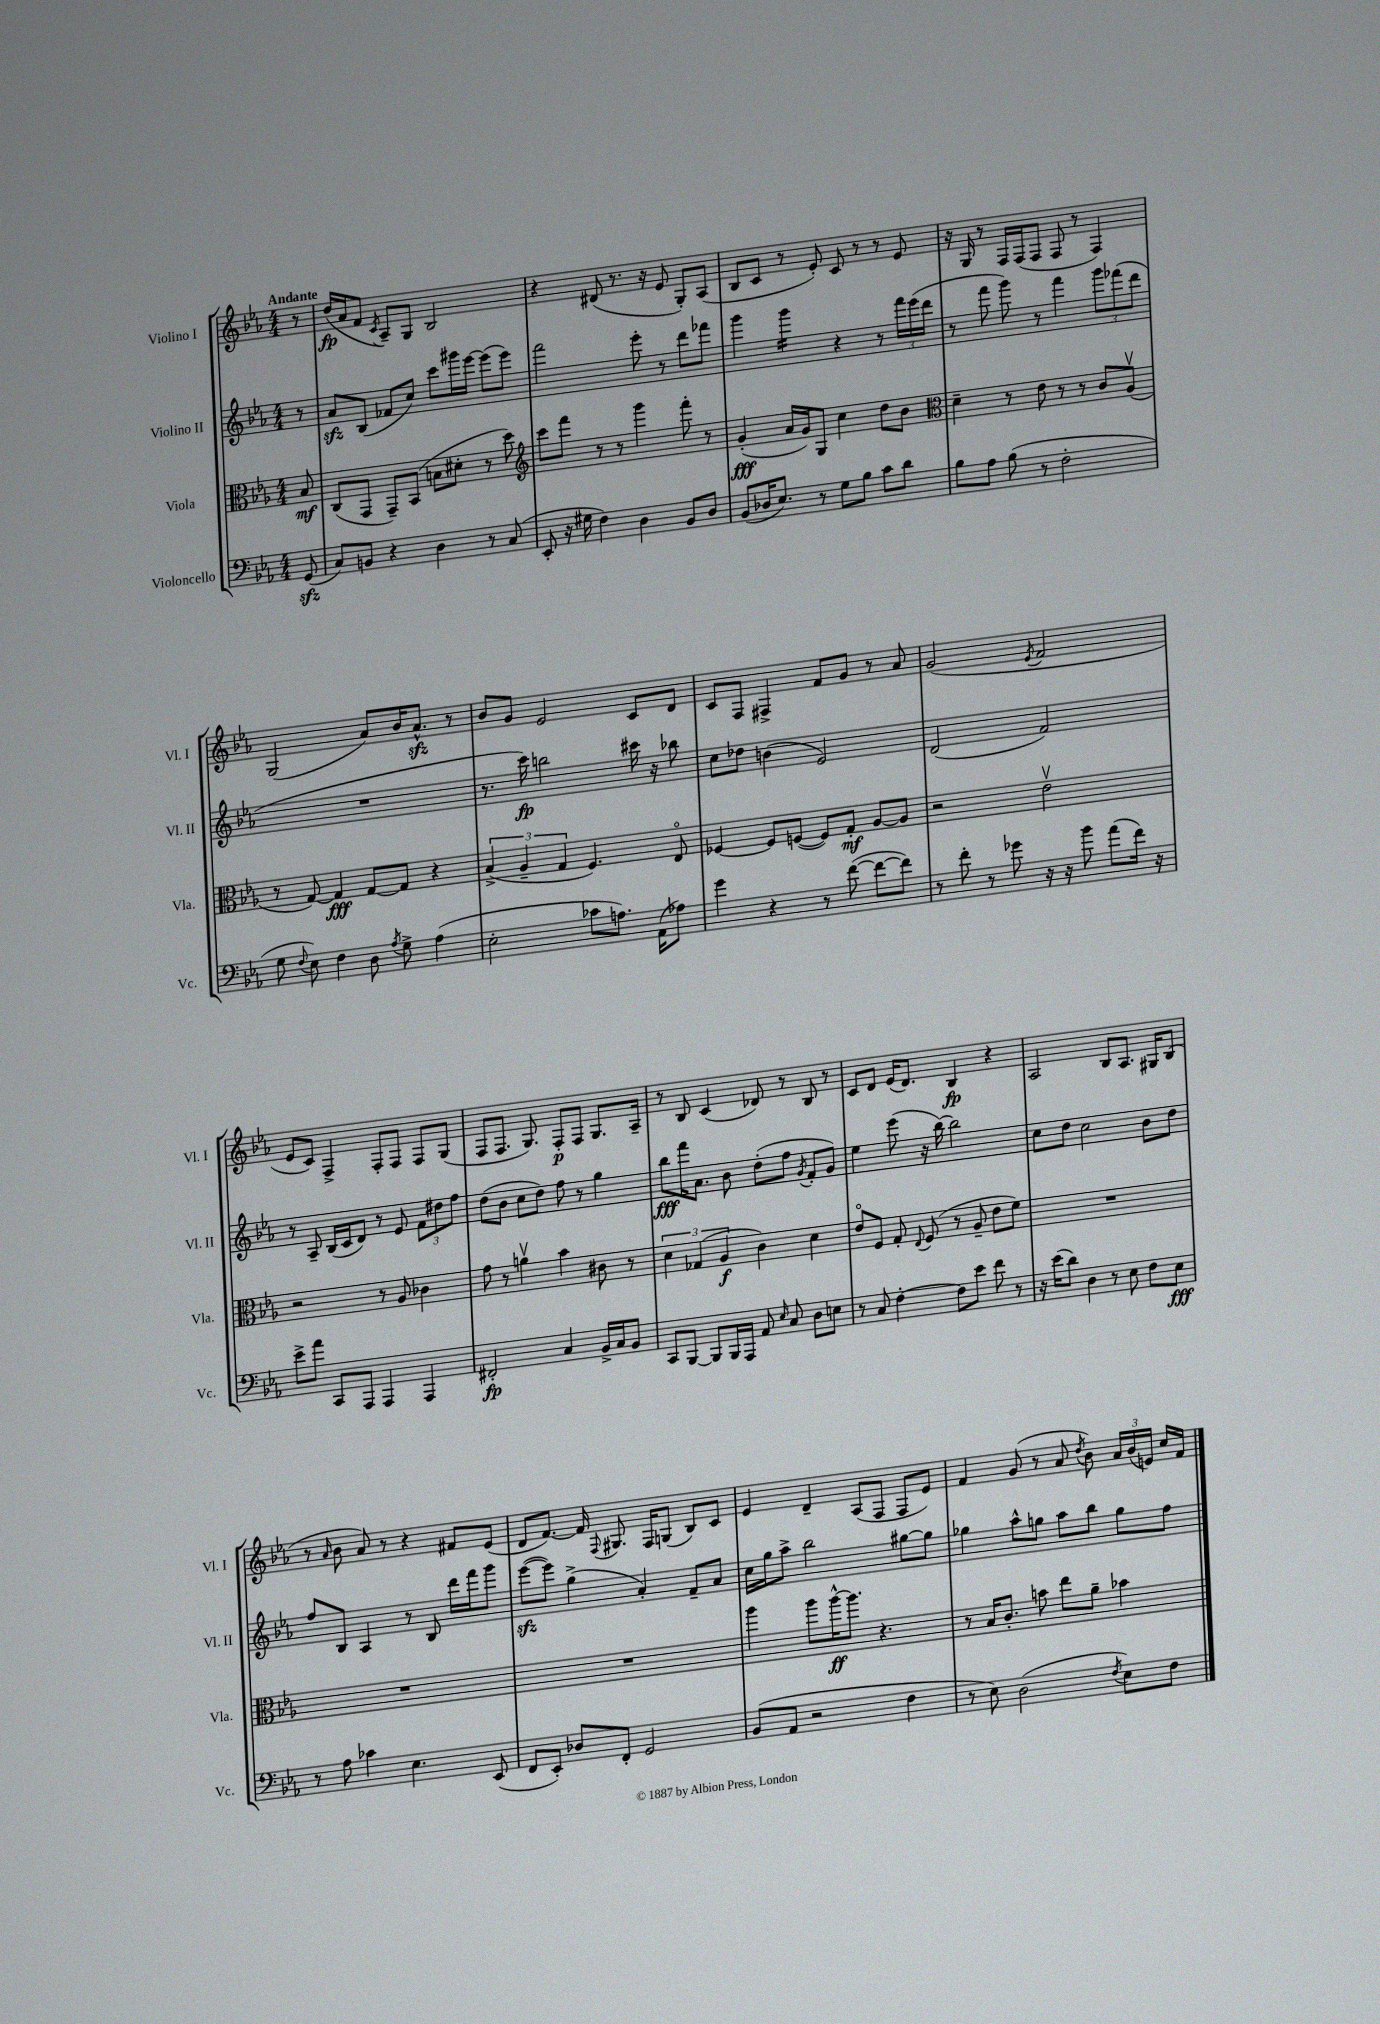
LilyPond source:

<<
\new StaffGroup <<
\new Staff = "s0" \with { instrumentName = "Violino I" shortInstrumentName = "Vl. I" } {
    \clef treble \key ees \major \numericTimeSignature \time 4/4 \partial 8 \tempo "Andante"
    \autoBeamOff r8 |
    d''16[\fp( aes'16 f'8] \acciaccatura { c'8 } aes8[--) g8] bes2 |
    r4 dis'8( r8. r16 ees'8 g8[-.) aes8]( |
    bes8[ c'8] r8 ees'8-.) c'8 r8 r8 ees'8 |
    r16 g16 r8 f16[ f16( f8] f8 r8 f4) |
    g2( aes'8[) bes'16 aes'8.]-^\sfz r8 |
    bes'8[ g'8] ees'2 c'8[ d'8] |
    c'8[ f8] fis4-> f'8[ g'8] r8 aes'8 |
    g'2( \acciaccatura { ees'8 } f'2 |
    ees'8[ c'8]) f4-> f8[-. f8] f8[ g8]( |
    f8[ f8.] g8.) f8[-.\p f8] g8.[ aes16]-- |
    r8 bes8 c'4( des'8) r8 bes8 r8 |
    c'8[ d'8] ees'16[( d'8.]) bes4\fp r4 |
    aes2 bes8[ aes8.] gis16[ bes8]( |
    r8 \grace { aes'16 } bes'8 aes'8) r8 r4 fis'8[ ees'8]( |
    d'8[ f'8.]~) f'16 \appoggiatura { f8 } gis8. f16[ g8]( bes8[) c'8] |
    ees'4 d'4-- aes8[( f8] f8[ ees'8]) |
    f'4 g'8( r8 aes'8 \acciaccatura { d''8 } bes'8) \tuplet 3/2 { aes'16[ bes'16( e'16]) } c''16[ f'16] \bar "|." |
}
\new Staff = "s1" \with { instrumentName = "Violino II" shortInstrumentName = "Vl. II" } {
    \clef treble \key ees \major \numericTimeSignature \time 4/4 \partial 8
    \autoBeamOff r8 |
    aes'8[\sfz bes8]( fes'8[ c''8]) c'''8[ gis'''16 ees'''16]~ ees'''8[( ees'''8]) |
    f'''2 ees'''8-. r8 d'''8[ fes'''8] |
    g'''4 g'''4:16 r4 r8 \tuplet 3/2 { f'''16[ ees'''16( d'''16] } |
    r8 f'''8 g'''8) r8 f'''4 \tuplet 3/2 { g'''8[ fes'''8( d'''8] } |
    R1 |
    r8. c'''16\fp) b''2 cis'''16 r16 bes''8 |
    c''8[ des''8] b'4( ees'2) |
    d'2( f'2) |
    r8 aes8-- bes16[( c'16 d'8]) r8 ees'8 \tuplet 3/2 { f'8[ dis''8 f''8] } |
    d''8[( bes'8] c''8[ d''8]) f''8 r8 g''4 |
    bes''8[\fff f'''16 aes'8.] bes'8 d''8[-.( f''8] \acciaccatura { g'8 } f'8[-. g'8]) |
    ees''4 ees'''8( r16 bes''16~) bes''2 |
    c''8[ d''8] c''2 bes'8[ d''8] |
    f''8[ bes8] aes4 r8 bes8 d'''16[ f'''16 g'''8] |
    ees'''8[~\sfz( ees'''8]) g''4->( aes'4-.) f'8[-- aes'8] |
    c''16[ g''16 aes''8]-> bes''2 gis''8[~ gis''8] |
    ges''4 aes''8[-^ g''8] aes''8[ bes''8] g''8[ f''8] \bar "|." |
}
\new Staff = "s2" \with { instrumentName = "Viola" shortInstrumentName = "Vla." } {
    \clef alto \key ees \major \numericTimeSignature \time 4/4 \partial 8
    \autoBeamOff bes8\mf |
    c8[( g,8] g,8[--) bes,8]( b8[ dis'8]-. r8 d''8) |
    \clef treble c'''8[ f'''8] r8 r8 g'''4 f'''8-. r8 |
    g'4-.\fff( aes'16[ g'16) g8] c''4 d''8[ bes'8] |
    \clef alto d'4-- r8 ees'8 r8 r8 c'8[ aes8]\upbow( |
    r8 g8~) g4\fff g8[~ g8] r4 |
    \tuplet 3/2 { bes4->( aes4-- g4 } f4.) ees8\flageolet |
    fes4~ fes8[ f8]~( f8[) g8]-.\mf aes8[~ aes8] |
    r2 ees'2\upbow |
    r2 r8 aes8 ces'4 |
    g'8 r8 a'4\upbow bes'4 cis'8 r8 |
    \tuplet 3/2 { d'4 ges4( aes4\f } c'4) d'4 |
    ees'8[\flageolet f8] g8-. \appoggiatura { ees8 } f8( r8 aes8-- ees'8[ f'8]) |
    R1 |
    R1 |
    R1 |
    aes''4 aes''8[ aes''16~-^\ff aes''8.] r4. |
    r8 bes16[ c'8.]-. b'8 ees''8[ aes'8]-- bes'4 \bar "|." |
}
\new Staff = "s3" \with { instrumentName = "Violoncello" shortInstrumentName = "Vc." } {
    \clef bass \key ees \major \numericTimeSignature \time 4/4 \partial 8
    \autoBeamOff g,8\sfz( |
    c8[) b,8] r4 d4 r8 c8( |
    ees,8-. r16 gis16 f4) d4 bes,8[ d8] |
    bes,8[( des16 ees8.]) r8 g8[ bes8] c'8[ d'8] |
    bes8[ aes8] bes8( r8 f2-. |
    g8 \appoggiatura { f8 } ees8) f4 d8 \acciaccatura { aes8 } g8-> aes4( |
    ees2-. ces'8[ a8.]) aes,16[( aes8]) |
    g'4 r4 r8 f'8~( f'8[~ f'8]) |
    r8 f'8-. r8 ges'8 r16 r16 bes'8 aes'8[( f'16]) r16 |
    ees'8[-> aes'8] c,8[ aes,,8] aes,,4 aes,,4 |
    fis,2-.\fp c4 bes,16[-> c16 bes,8] |
    c,8[ bes,,8]~ bes,,8[ bes,,16 aes,,16] aes,8 \grace { ees16 } c8 d8[ e8] |
    r8 c8 f4~-. f8[ ees'8] f'8 r8 |
    r16 ees'16[( d'8]) d4 r8 ees8 f8[ ees8]\fff |
    r8 aes8 ces'4 ees4. ees,8( |
    f,8[ ees,8]-.) des8[ f,8]-. g,2 |
    bes,8[( aes,8] r2 f4 |
    r8 ees8) d2( \acciaccatura { f8 } ees8[) f8] \bar "|." |
}
>>
>>
\layout { \context { \Score \remove "Bar_number_engraver" } }
